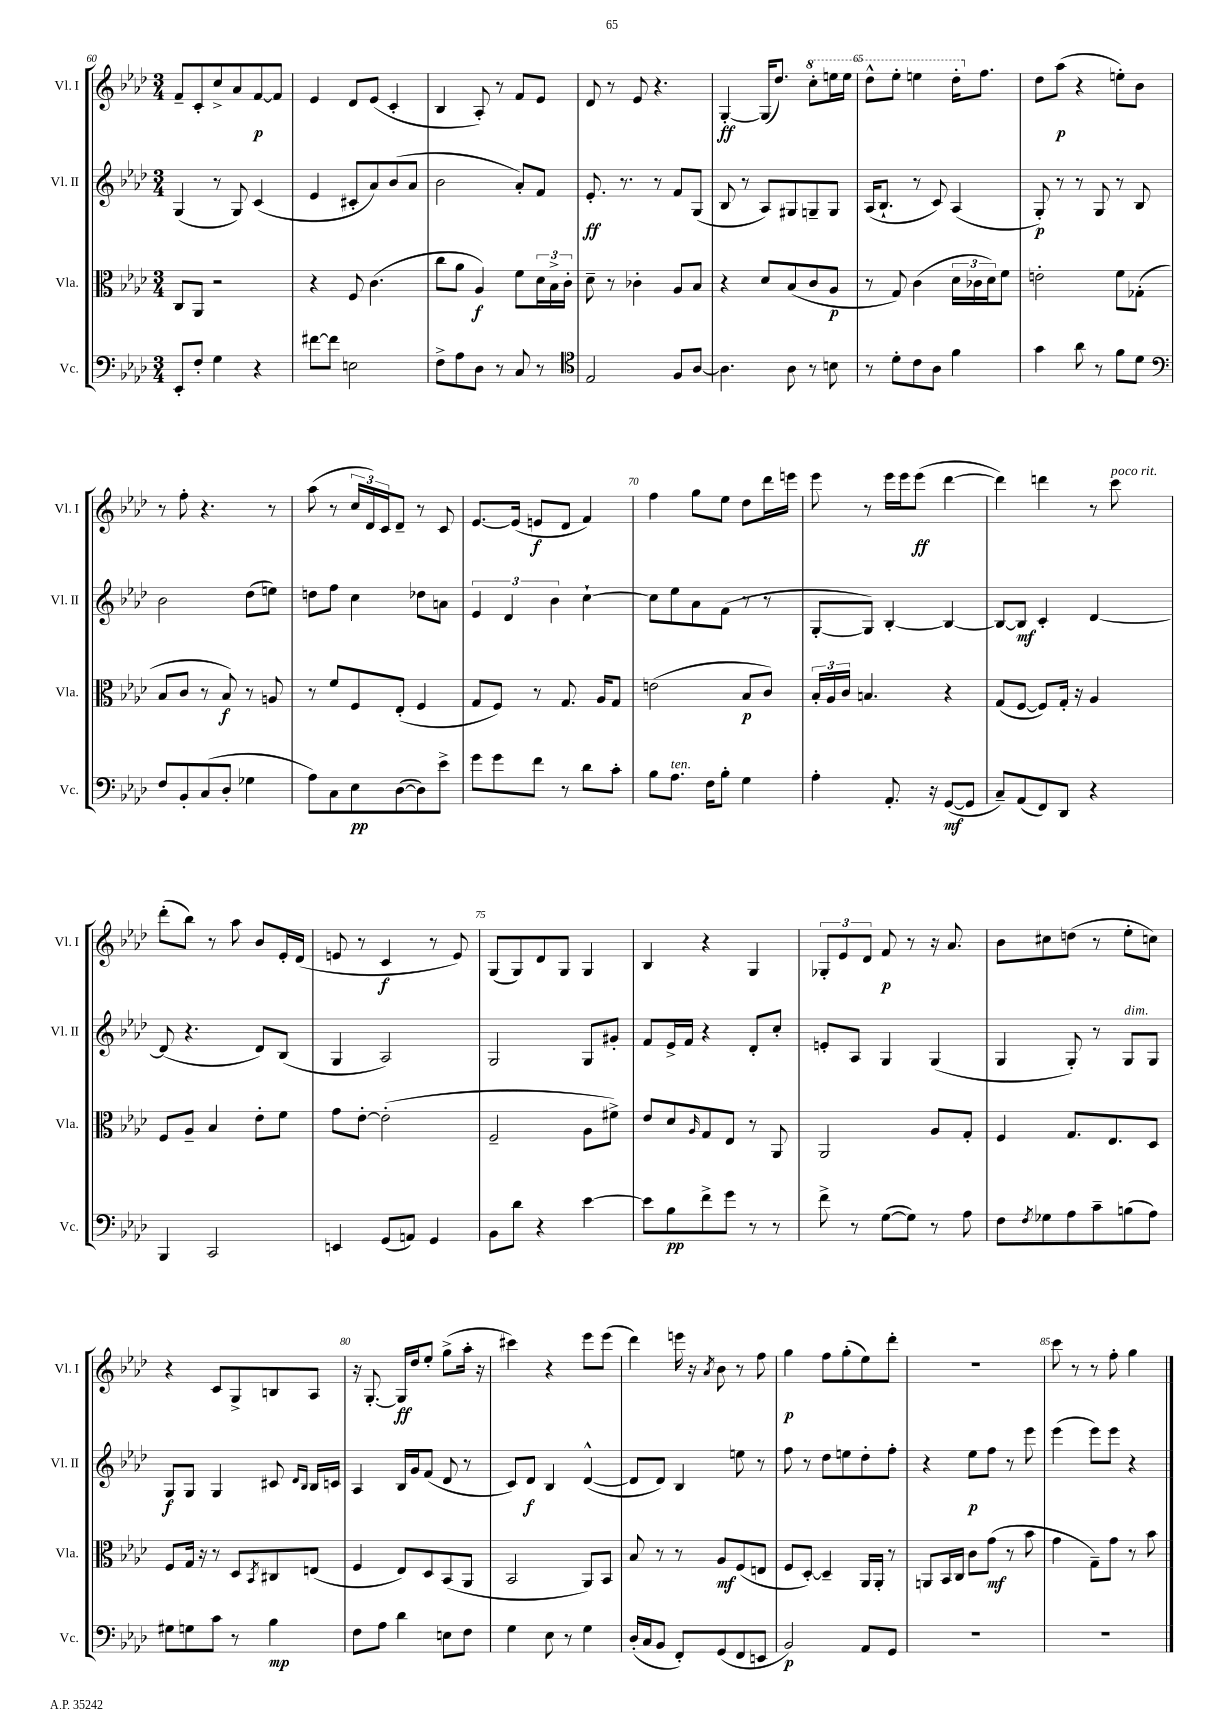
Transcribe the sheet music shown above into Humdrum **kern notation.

**kern	**dynam	**kern	**dynam	**kern	**dynam	**kern	**dynam
*part4	*part4	*part3	*part3	*part2	*part2	*part1	*part1
*staff4	*staff4	*staff3	*staff3	*staff2	*staff2	*staff1	*staff1
*I"Vc.	*	*I"Vla.	*	*I"Vl. II	*	*I"Vl. I	*
*I'Vc.	*	*I'Vla.	*	*I'Vl. II	*	*I'Vl. I	*
*clefF4	*	*clefC3	*	*clefG2	*	*clefG2	*
*k[b-e-a-d-]	*	*k[b-e-a-d-]	*	*k[b-e-a-d-]	*	*k[b-e-a-d-]	*
*M3/4	*	*M3/4	*	*M3/4	*	*M3/4	*
=60	=60	=60	=60	=60	=60	=60	=60
8EE-'/L	.	8C/L	.	(4G/	.	8f~/L	.
8F'/J	.	8AA-/J	.	.	.	8c'/	.
4G\	.	2r	.	8r	.	8cc^/	.
.	.	.	.	8G/)	.	8a-/	.
4r	.	.	.	(4c/	.	[8f/	p
.	.	.	.	.	.	8f/J]	.
=61	=61	=61	=61	=61	=61	=61	=61
[8f#X\L	.	4r	.	4e-/	.	4e-/	.
8f#\J]	.	.	.	.	.	.	.
2En\	.	8F/	.	8c#X'/L	.	8d-/L	.
.	.	(4.c\	.	8a-/)	.	(8e-/J	.
.	.	.	.	(8b-/	.	4c'/	.
.	.	.	.	8a-/J	.	.	.
=62	=62	=62	=62	=62	=62	=62	=62
8F^\L	.	8cc\L	.	2b-\	.	4B-/	.
8A-\	.	8a-\J	.	.	.	.	.
8D-\J	.	4A-/)	f	.	.	8A-'/)	.
8r	.	.	.	.	.	8r	.
8C/	.	8f\L	.	8a-'/L)	.	8f/L	.
8r	.	24d-\L	.	8f/J	.	8e-/J	.
.	.	24B-^\	.	.	.	.	.
.	.	24c'\JJ	.	.	.	.	.
=63	=63	=63	=63	=63	=63	=63	=63
*clefC4	*	*	*	*	*	*	*
2E-/	.	8d-~\	.	8.e-'/	ff	8d-/	.
.	.	8r	.	.	.	8r	.
.	.	.	.	8.r	.	.	.
.	.	4c-X'\	.	.	.	8e-/	.
.	.	.	.	8r	.	4.r	.
8F/L	.	8A-/L	.	8f/L	.	.	.
[8A-/J	.	8B-/J	.	(8G/J	.	.	.
=64	=64	=64	=64	=64	=64	=64	=64
4.A-\]	.	4r	.	8B-/	.	[4G'/	ff
.	.	.	.	8r	.	.	.
.	.	8d-/L	.	8A-/L)	.	(16G/KL]	.
.	.	.	.	.	.	8.dd-/J)	.
8A-\	.	(8B-/	.	8G#X/	.	.	.
*	*	*	*	*	*	*8va	*
8r	.	8c/	.	8Gn~/	.	8ccc'\L	.
8Bn\	.	8A-/J	p	8G/J	.	16eeen\L	.
.	.	.	.	.	.	16eee\JJ	.
=65	=65	=65	=65	=65	=65	=65	=65
8r	.	8r	.	(16A-/KL	.	8ddd-^^\L	.
.	.	.	.	8.B-`/J	.	.	.
8d-'\L	.	8G/)	.	.	.	8eee-'\J	.
8c\	.	(4c\	.	8r	.	4eeen\	.
8A-\J	.	.	.	8c/)	.	.	.
4f\	.	24d-\LL	.	(4A-/	.	16ddd-'\KL	.
.	.	24c-X\	.	.	.	.	.
*	*	*	*	*	*	*X8va	*
.	.	.	.	.	.	8.ff\J	.
.	.	24d-\J)	.	.	.	.	.
.	.	8f\J	.	.	.	.	.
=66	=66	=66	=66	=66	=66	=66	=66
4g\	.	2en'\	.	8G'/)	p	8dd-\L	.
.	.	.	.	8r	.	(8aa-\J	p
8a-\	.	.	.	8r	.	4r	.
8r	.	.	.	8G/	.	.	.
8f\L	.	8f\L	.	8r	.	8een'\L)	.
8d-\J	.	(8G-X'\J	.	8B-/	.	8b-\J	.
!!LO:LB:g=z
=67	=67	=67	=67	=67	=67	=67	=67
*clefF4	*	*	*	*	*	*	*
8F/L	.	8B-/L	.	2b-\	.	8r	.
8BB-'/	.	8c/J	.	.	.	8ff'\	.
(8C/	.	8r	.	.	.	4.r	.
8D-'/J	.	8B-/)	f	.	.	.	.
4G-X\	.	8r	.	(8dd-\L	.	.	.
.	.	8An/	.	8een\J)	.	8r	.
=68	=68	=68	=68	=68	=68	=68	=68
8A-\L)	.	8r	.	8ddn\L	.	(8aa-\	.
8C\	.	8f/L	.	8ff\J	.	8r	.
8E-\	pp	8F/	.	4cc\	.	24cc/LL	.
.	.	.	.	.	.	24d-/)	.
.	.	.	.	.	.	24c/J	.
([8D-\	.	(8E-'/J	.	.	.	8d-~/J	.
8D-\])	.	4F/	.	8dd-X\L	.	8r	.
8e-^\J	.	.	.	8an\J	.	8c/	.
=69	=69	=69	=69	=69	=69	=69	=69
8g\L	.	8G/L	.	6e-/	.	[8.e-/L	.
8g\	.	8F/J)	.	.	.	.	.
.	.	.	.	6d-/	.	.	.
.	.	.	.	.	.	(16e-/Jk]	.
8f\J	.	8r	.	.	.	8en/L	f
.	.	.	.	6b-\	.	.	.
8r	.	8.G/	.	.	.	8d-/J	.
8d-\L	.	.	.	[4cc`\	.	4f/)	.
.	.	16A-/KL	.	.	.	.	.
8c'\J	.	8G/J	.	.	.	.	.
=70	=70	=70	=70	=70	=70	=70	=70
8B-\L	.	(2en\	.	8cc\L]	.	4ff\	.
!LO:TX:a:i:t=ten.	!	!	!	!	!	!	!
8.A-\J	.	.	.	8ee-\	.	.	.
.	.	.	.	8a-\	.	8gg\L	.
16F\KL	.	.	.	.	.	.	.
8B-'\J	.	.	.	(8f\J	.	8ee-\J	.
4G\	.	8B-/L	p	8r	.	8dd-\L	.
.	.	8c/J)	.	8r	.	16ddd-\L	.
.	.	.	.	.	.	16eeen\JJ	.
=71	=71	=71	=71	=71	=71	=71	=71
4A-'\	.	24B-'/LL	.	[8G'/L	.	8eee-\	.
.	.	24A-/	.	.	.	.	.
.	.	24c/JJ	.	.	.	.	.
.	.	4.Bn/	.	8G/J])	.	8r	.
8.AA-'/	.	.	.	[4B-'/	.	16eee-\LL	.
.	.	.	.	.	.	16eee-\J	.
.	.	.	.	.	.	(8eee-\J	ff
16r	.	.	.	.	.	.	.
([8GG/L	mf	4r	.	4B-/_	.	[4ddd-\	.
8GG/J]	.	.	.	.	.	.	.
=72	=72	=72	=72	=72	=72	=72	=72
8C~/L)	.	(8G/L	.	8B-/L_	.	4ddd-\])	.
(8AA-/	.	[8F/J	.	8B-/J]	mf	.	.
8FF/)	.	8F/L])	.	4c'/	.	4dddn\	.
8DD-/J	.	16G'/Jk	.	.	.	.	.
.	.	16r	.	.	.	.	.
4r	.	4A-/	.	[4d-/	.	8r	.
!	!	!	!	!	!	!LO:TX:a:i:t=poco rit.	!
.	.	.	.	.	.	8ccc\	.
!!LO:LB:g=z
=73	=73	=73	=73	=73	=73	=73	=73
4BBB-/	.	8F/L	.	(8d-/]	.	(8ddd-'\L	.
.	.	8A-~/J	.	4.r	.	8bb-\J)	.
2CC/	.	4B-/	.	.	.	8r	.
.	.	.	.	.	.	8aa-\	.
.	.	8e-'\L	.	8d-/L)	.	8b-/L	.
.	.	8f\J	.	(8B-/J	.	16e-'/L	.
.	.	.	.	.	.	(16d-/JJ	.
=74	=74	=74	=74	=74	=74	=74	=74
4EEn/	.	8g\L	.	4G/	.	8en/	.
.	.	[8e-'\J	.	.	.	8r	.
(8GG/L	.	(2e-'\]	.	2A-/)	.	4c/	f
8AAn/J)	.	.	.	.	.	.	.
4GG/	.	.	.	.	.	8r	.
.	.	.	.	.	.	8e/)	.
=75	=75	=75	=75	=75	=75	=75	=75
8BB-\L	.	2F~/	.	2G/	.	(8G/L	.
8d-\J	.	.	.	.	.	8G/)	.
4r	.	.	.	.	.	8d-/	.
.	.	.	.	.	.	8G/J	.
[4e-\	.	8A-\L	.	8G/L	.	4G/	.
.	.	8f#X^\J)	.	8g#X'/J	.	.	.
=76	=76	=76	=76	=76	=76	=76	=76
8e-\L]	.	8e-/L	.	8f/L	.	4B-/	.
8B-\	pp	8d-/	.	16e-^/L	.	.	.
.	.	.	.	16f/JJ	.	.	.
.	.	16qqA-/	.	.	.	.	.
8f^\	.	8G/	.	4r	.	4r	.
8g\J	.	8E-/J	.	.	.	.	.
8r	.	8r	.	8d-'/L	.	4G/	.
8r	.	8AA-/	.	8cc'/J	.	.	.
=77	=77	=77	=77	=77	=77	=77	=77
8f^\	.	2AA-/	.	8en'/L	.	12G-X'/L	.
.	.	.	.	.	.	12e-/	.
8r	.	.	.	8A-/J	.	.	.
.	.	.	.	.	.	12d-/J	.
([8G\L	.	.	.	4G/	.	8f/	p
8G\J])	.	.	.	.	.	8r	.
8r	.	8A-/L	.	(4G/	.	16r	.
.	.	.	.	.	.	8.a-/	.
8A-\	.	8G'/J	.	.	.	.	.
=78	=78	=78	=78	=78	=78	=78	=78
8F\L	.	4F/	.	4G/	.	8b-\L	.
8qF/	.	.	.	.	.	.	.
8G-X\	.	.	.	.	.	8cc#X\	.
8A-\	.	8.G/L	.	8G'/)	.	(8ddn\J	.
8c~\	.	.	.	8r	.	8r	.
.	.	8.E-/	.	.	.	.	.
!	!	!	!	!LO:TX:a:i:t=dim.	!	!	!
(8Bn\	.	.	.	8G/L	.	8ee-'\L	.
8A-\J)	.	8D-/J	.	8G/J	.	8ccn\J)	.
!!LO:LB:g=z
=79	=79	=79	=79	=79	=79	=79	=79
8G#X\L	.	8F/L	.	8G/L	f	4r	.
8Gn\	.	16G/Jk	.	8G/J	.	.	.
.	.	16r	.	.	.	.	.
8c\J	.	8r	.	4G/	.	8c/L	.
8r	.	8D-/L	.	.	.	8G^/	.
.	.	8qBB-/	.	.	.	.	.
4B-\	mp	8C#X/	.	8c#X/	.	8Bn/	.
.	.	.	.	16qqd-/LL	.	.	.
.	.	.	.	16qqB-/JJ	.	.	.
.	.	(8En/J	.	16B-/LL	.	8A-/J	.
.	.	.	.	16cn/JJ	.	.	.
=80	=80	=80	=80	=80	=80	=80	=80
8F\L	.	4F/	.	4A-/	.	16r	.
.	.	.	.	.	.	[8.G'/	.
8A-\J	.	.	.	.	.	.	.
4d-\	.	8E-/L)	.	16B-/LL	.	16G/LL]	ff
.	.	.	.	16g/J	.	16dd-/J	.
.	.	8D-/	.	(8f/J	.	8ee-'/J	.
8En\L	.	(8BB-/	.	8d-/	.	(8gg^\L	.
8F\J	.	8AA-/J	.	8r	.	16aa-'\Jk	.
.	.	.	.	.	.	16r	.
=81	=81	=81	=81	=81	=81	=81	=81
4G\	.	2BB-/	.	8c/L)	.	4ccc#X\)	.
.	.	.	.	8d-/J	f	.	.
8E-\	.	.	.	4B-/	.	4r	.
8r	.	.	.	.	.	.	.
4G\	.	8AA-/L)	.	([4d-^^/	.	8eee-\L	.
.	.	8BB-/J	.	.	.	(8eee-\J	.
=82	=82	=82	=82	=82	=82	=82	=82
(16D-'/LL	.	8B-/	.	8d-/L]	.	4ddd-\)	.
16C/J	.	.	.	.	.	.	.
8BB-/J	.	8r	.	8d-/J)	.	.	.
8FF'/L)	.	8r	.	4B-/	.	16eeen\	.
.	.	.	.	.	.	16r	.
.	.	.	.	.	.	8qa-/	.
(8GG/	.	8A-/L	mf	.	.	8b-\	.
8FF/	.	(8F/	.	8een\	.	8r	.
8EEn/J	.	8En/J	.	8r	.	8ff\	.
=83	=83	=83	=83	=83	=83	=83	=83
2BB-/)	p	8F/L	.	8ff\	.	4gg\	p
.	.	[8D-'/J)	.	8r	.	.	.
.	.	4D-~/]	.	8dd-\L	.	8ff\L	.
.	.	.	.	8een\	.	(8gg'\	.
8AA-/L	.	16AA-/LL	.	8dd-'\	.	8ee-\)	.
.	.	16AA-'/JJ	.	.	.	.	.
8GG/J	.	8r	.	8ff'\J	.	8ddd-'\J	.
=84	=84	=84	=84	=84	=84	=84	=84
2.r	.	8AAn/L	.	4r	.	2.r	.
.	.	16BB-/L	.	.	.	.	.
.	.	16C/JJ	.	.	.	.	.
.	.	8c\L	.	8ee-\L	p	.	.
.	.	(8g\J	mf	8ff\J	.	.	.
.	.	8r	.	8r	.	.	.
.	.	8b-\	.	8eee-\	.	.	.
=85	=85	=85	=85	=85	=85	=85	=85
2.r	.	4g\	.	(4eee-\	.	8ccc\	.
.	.	.	.	.	.	8r	.
.	.	8G~\L)	.	8eee-\L)	.	8r	.
.	.	8g\J	.	8eee-\J	.	8ff'\	.
.	.	8r	.	4r	.	4gg\	.
.	.	8b-\	.	.	.	.	.
==	==	==	==	==	==	==	==
*-	*-	*-	*-	*-	*-	*-	*-
